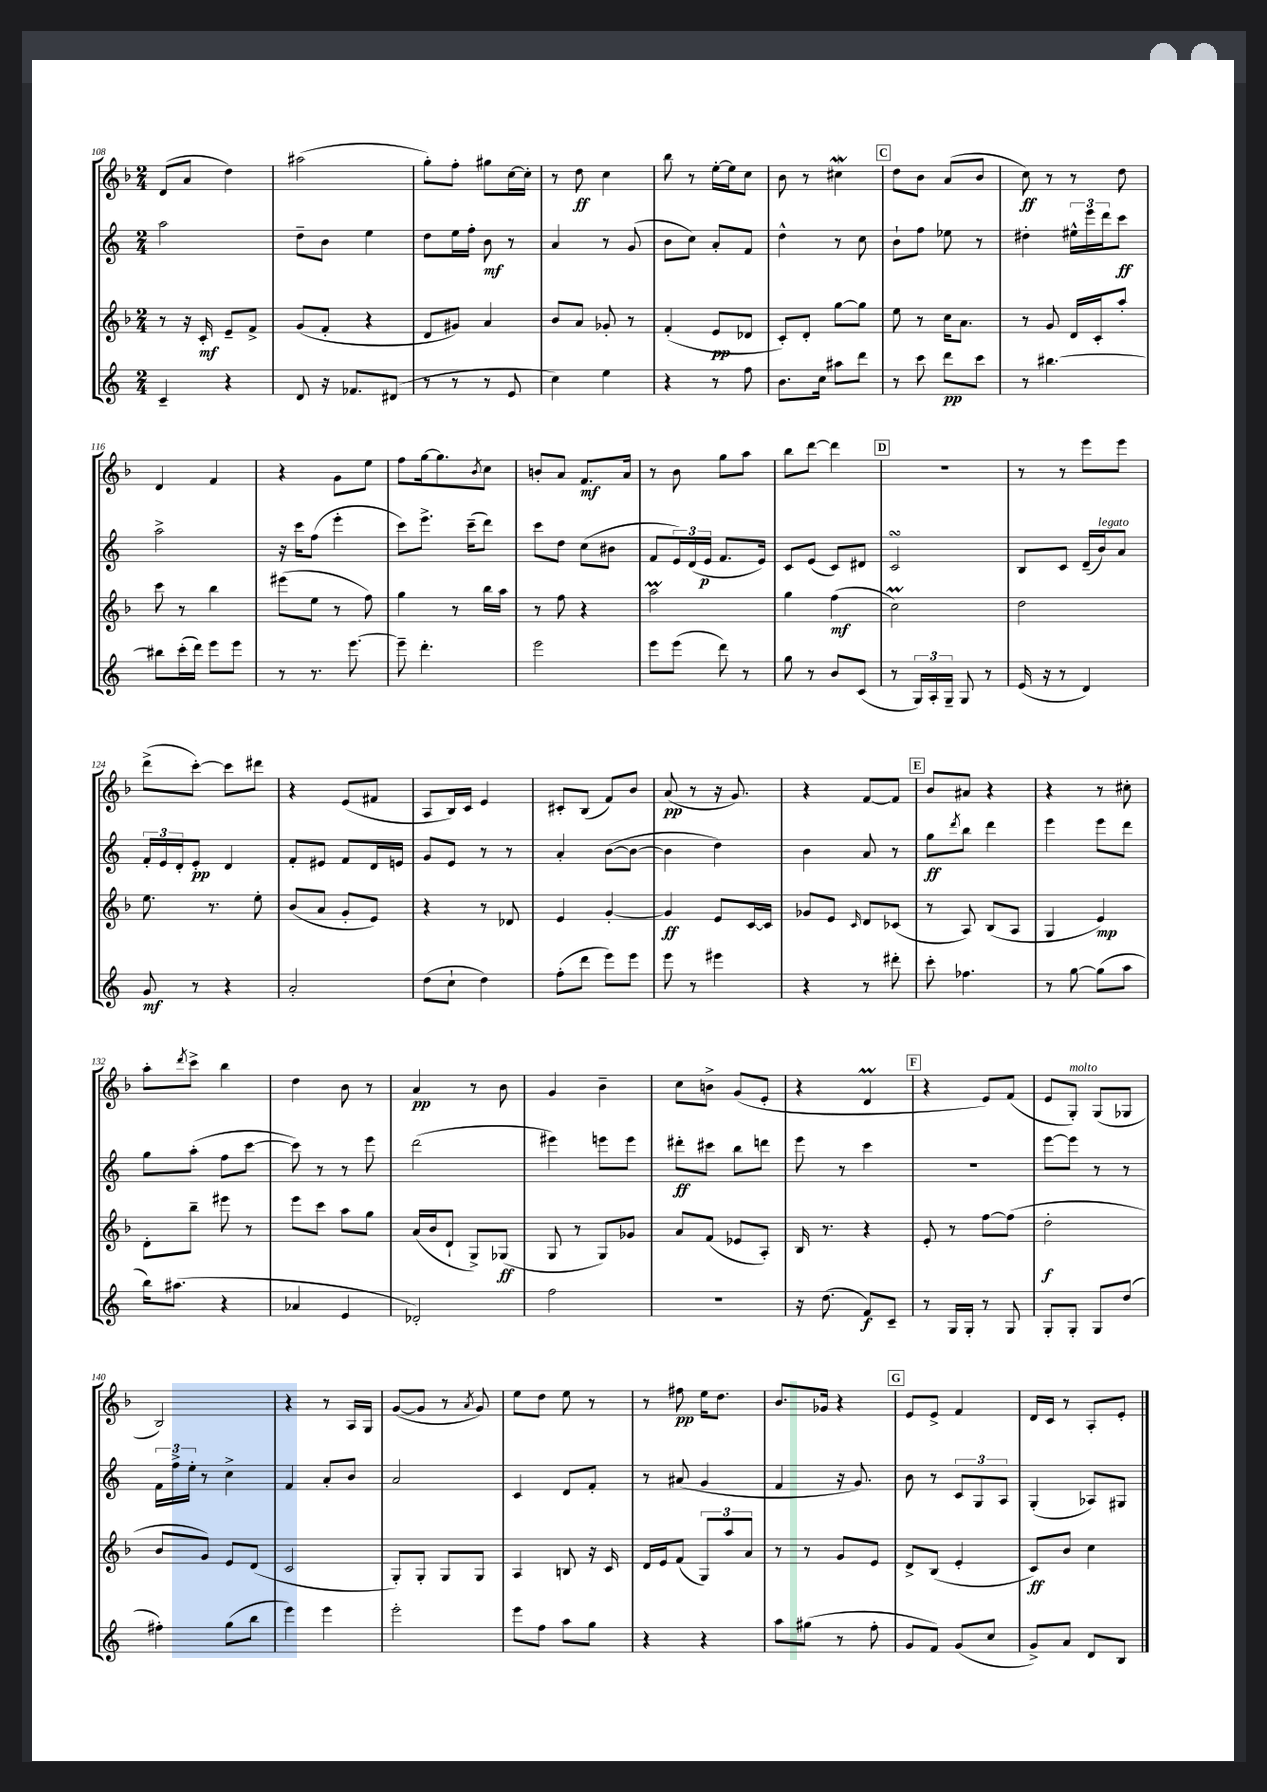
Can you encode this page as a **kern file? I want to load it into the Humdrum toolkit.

**kern	**kern	**kern	**kern
*staff4	*staff3	*staff2	*staff1
*clefG2	*clefG2	*clefG2	*clefG2
*k[]	*k[b-]	*k[]	*k[b-]
*M2/4	*M2/4	*M2/4	*M2/4
4c~	8r	2aa	(8d
.	16r	.	8a
.	16c'	.	.
4r	8e~	.	4dd)
.	8f^	.	.
=	=	=	=
8d	(8g	8dd~	(2aa#
16r	8f'	8b	.
8.f-	.	.	.
.	4r	4ee	.
(8d#	.	.	.
=	=	=	=
8r	8d	8dd	8gg')
8r	8g#)	16ee	8ff'
.	.	16ff'	.
8r	4a	8b	8gg#
8e	.	8r	[16cc
.	.	.	16cc']
=	=	=	=
4cc)	8b-	4a	8r
.	8a	.	8dd
4ee	8g-'	8r	4cc
.	8r	(8g	.
=	=	=	=
4r	(4f'	8b	8bb-
.	.	8cc)	8r
8r	8e	8a'	[16ee'
.	.	.	16ee]
8ff	8d-	8f	8cc
=	=	=	=
8.b	8c')	4dd^^	8b-
.	8d'	.	8r
16cc	.	.	.
8aa#	[8gg	8r	4cc#
8ddd	8gg]	8cc	.
=	=	=	=
8r	8ee	8b`	8dd
8ccc	8r	8ff	8b-
8ddd	16cc	8ee-	(8a
.	8.a	.	.
8ccc	.	8r	8b-
=	=	=	=
8r	8r	4dd#'	8cc)
[4.bb#	8g	.	8r
.	16d	24ee#^^	8r
.	.	24eee	.
.	16c'	.	.
.	.	24ddd	.
.	8aa'	8ccc	8dd
=	=	=	=
8bb#]	8ccc	2aa^	4d
(16ccc'	8r	.	.
16ddd)	.	.	.
8eee	4bb-	.	4f
8eee	.	.	.
=	=	=	=
8r	(8eee#	16r	4r
.	.	16ccc	.
8.r	8ee	(8ff	.
.	8r	4eee'	8g
[8.eee	.	.	.
.	8ff)	.	8ee
=	=	=	=
8eee~]	4gg	8ccc)	8ff
4.ddd'	.	8.eee^	[16gg
.	.	.	8.gg]
.	8r	.	.
.	.	(16ccc~	.
.	.	.	8qb-
.	16bb-	8ddd)	8cc
.	16aa	.	.
=	=	=	=
2eee	8r	8ccc	8b'
.	8ff	8dd	8a
.	4r	(8cc	8.f
.	.	8b#	.
.	.	.	16a
=	=	=	=
8eee	2aa	8f	8r
(8eee	.	24e)	8b-
.	.	(24d	.
.	.	24e	.
8ddd)	.	8.f	8gg
8r	.	.	8aa
.	.	16e)	.
=	=	=	=
8gg	4gg	8c	8bb-
8r	.	(8e	[8ddd
8b	(4ff	8c)	4ddd]
(8c	.	8d#	.
=	=	=	=
8r	2cc)	2c	2r
24G)	.	.	.
24A'	.	.	.
24G~	.	.	.
8G	.	.	.
8r	.	.	.
=	=	=	=
(16e	2dd	8B	8r
16r	.	.	.
8r	.	8c	8r
4d)	.	(16d~	8eee
.	.	16b)	.
.	.	8a	8eee
=	=	=	=
8g	8.ee	24f'	(8ddd^
.	.	24e	.
.	.	24d'	.
8r	.	8e'	[8ccc')
.	8.r	.	.
4r	.	4d	8ccc]
.	8ee'	.	8ddd#
=	=	=	=
2a'	(8b-	8f'	4r
.	8a	8e#	.
.	8g'	8f	(8e
.	8e)	16d	8f#
.	.	16e	.
=	=	=	=
(8dd	4r	8g	8A
8cc`	.	8e	16B-)
.	.	.	16c
4dd)	8r	8r	4e
.	8d-	8r	.
=	=	=	=
(8ff'	4e	4a'	8c#'
8ddd	.	.	(8B-
8eee)	[4g'	([8b	8f)
8eee	.	8b_	8b-
=	=	=	=
8eee	4g]	4b]	(8a
8r	.	.	8r
4eee#	8e	4dd)	16r
.	.	.	8.g)
.	[16c	.	.
.	16c]	.	.
=	=	=	=
4r	8g-	4b	4r
.	8e	.	.
.	16qqc	.	.
8r	8d	8a	[8f
8ddd#'	(8c-	8r	8f]
=	=	=	=
8ccc'	8r	8gg	8b-
.	.	8qddd	.
4.ff-	8A)	8bb	8a#
.	(8B-	4ddd	4r
.	8A	.	.
=	=	=	=
8r	4G	4eee	4r
[8gg	.	.	.
(8gg]	4e)	8eee	8r
8aa	.	8ddd	8cc#'
=	=	=	=
16bb)	8d'	8gg	8aa'
(8.aa#	.	.	.
.	.	.	8qddd
.	8bb-~	(8aa'	8ccc^
4r	8eee#	8ff	4bb-
.	8r	[8ccc	.
=	=	=	=
4a-	8eee	8ccc])	4dd
.	8ccc	8r	.
4e	8aa	8r	8b-
.	8gg	8eee	8r
=	=	=	=
2d-')	(16a	(2ddd	4a
.	16b-	.	.
.	8d`	.	.
.	8G^)	.	8r
.	(8G-	.	8b-
=	=	=	=
2ff	8G	4eee#)	4g
.	8r	.	.
.	8G)	8eee	4b-~
.	8g-	8eee	.
=	=	=	=
2r	8a	8ddd#'	8cc
.	(8f	8ccc#	8b^
.	8e-	8bb	(8g
.	8A')	8ddd	8e'
=	=	=	=
16r	16B-	8eee	4r
(8.dd	8.r	.	.
.	.	8r	.
8f)	4r	4ccc	4d
8c~	.	.	.
=	=	=	=
8r	8e'	2r	4r
16G	8r	.	.
16G'	.	.	.
8r	[8ff	.	8e)
8G	(8ff]	.	(8f
=	=	=	=
8G'	2dd'	[8eee	8e
8G'	.	8eee]	8G')
8G	.	8r	(8G
(8dd	.	8r	8G-
=	=	=	=
4ff#')	8b-	24f	2B-)
.	.	24ff^	.
.	.	24ee'	.
.	8g)	8r	.
(8gg	8e	4cc^	.
8bb	(8d	.	.
=	=	=	=
4eee)	2c	4f	4r
4eee	.	8a'	8r
.	.	8b	16A
.	.	.	16G
=	=	=	=
2eee'	8G')	2a	([8g
.	8G'	.	8g]
.	8G	.	8r
.	.	.	8qa
.	8G	.	8g)
=	=	=	=
8eee	4A	4c	8ee
8ff	.	.	8dd
8aa	8B	8d	8ee
8gg	16r	8f'	8r
.	16c	.	.
=	=	=	=
4r	16d	8r	8r
.	16e	.	.
.	(8f	(8a#	8ff#
4r	12G)	4g	16ee
.	.	.	8.dd
.	12aa	.	.
.	12a	.	.
=	=	=	=
8aa	8r	4f	8.b-
(8gg#	8r	.	.
.	.	.	16g-
8r	8g	16r	4r
.	.	8.g)	.
8ff'	8e	.	.
=	=	=	=
8g	8d^	8b	8e
8f)	(8B-	8r	8e^
(8g	4e'	12c	4f
.	.	12G	.
8cc	.	.	.
.	.	12A	.
=	=	=	=
8g^)	8c)	(4G'	16d
.	.	.	16c
8a	8b-	.	8r
8d	4cc	8A-)	8A'
8B	.	8G#	8e'
==	==	==	==
*-	*-	*-	*-
